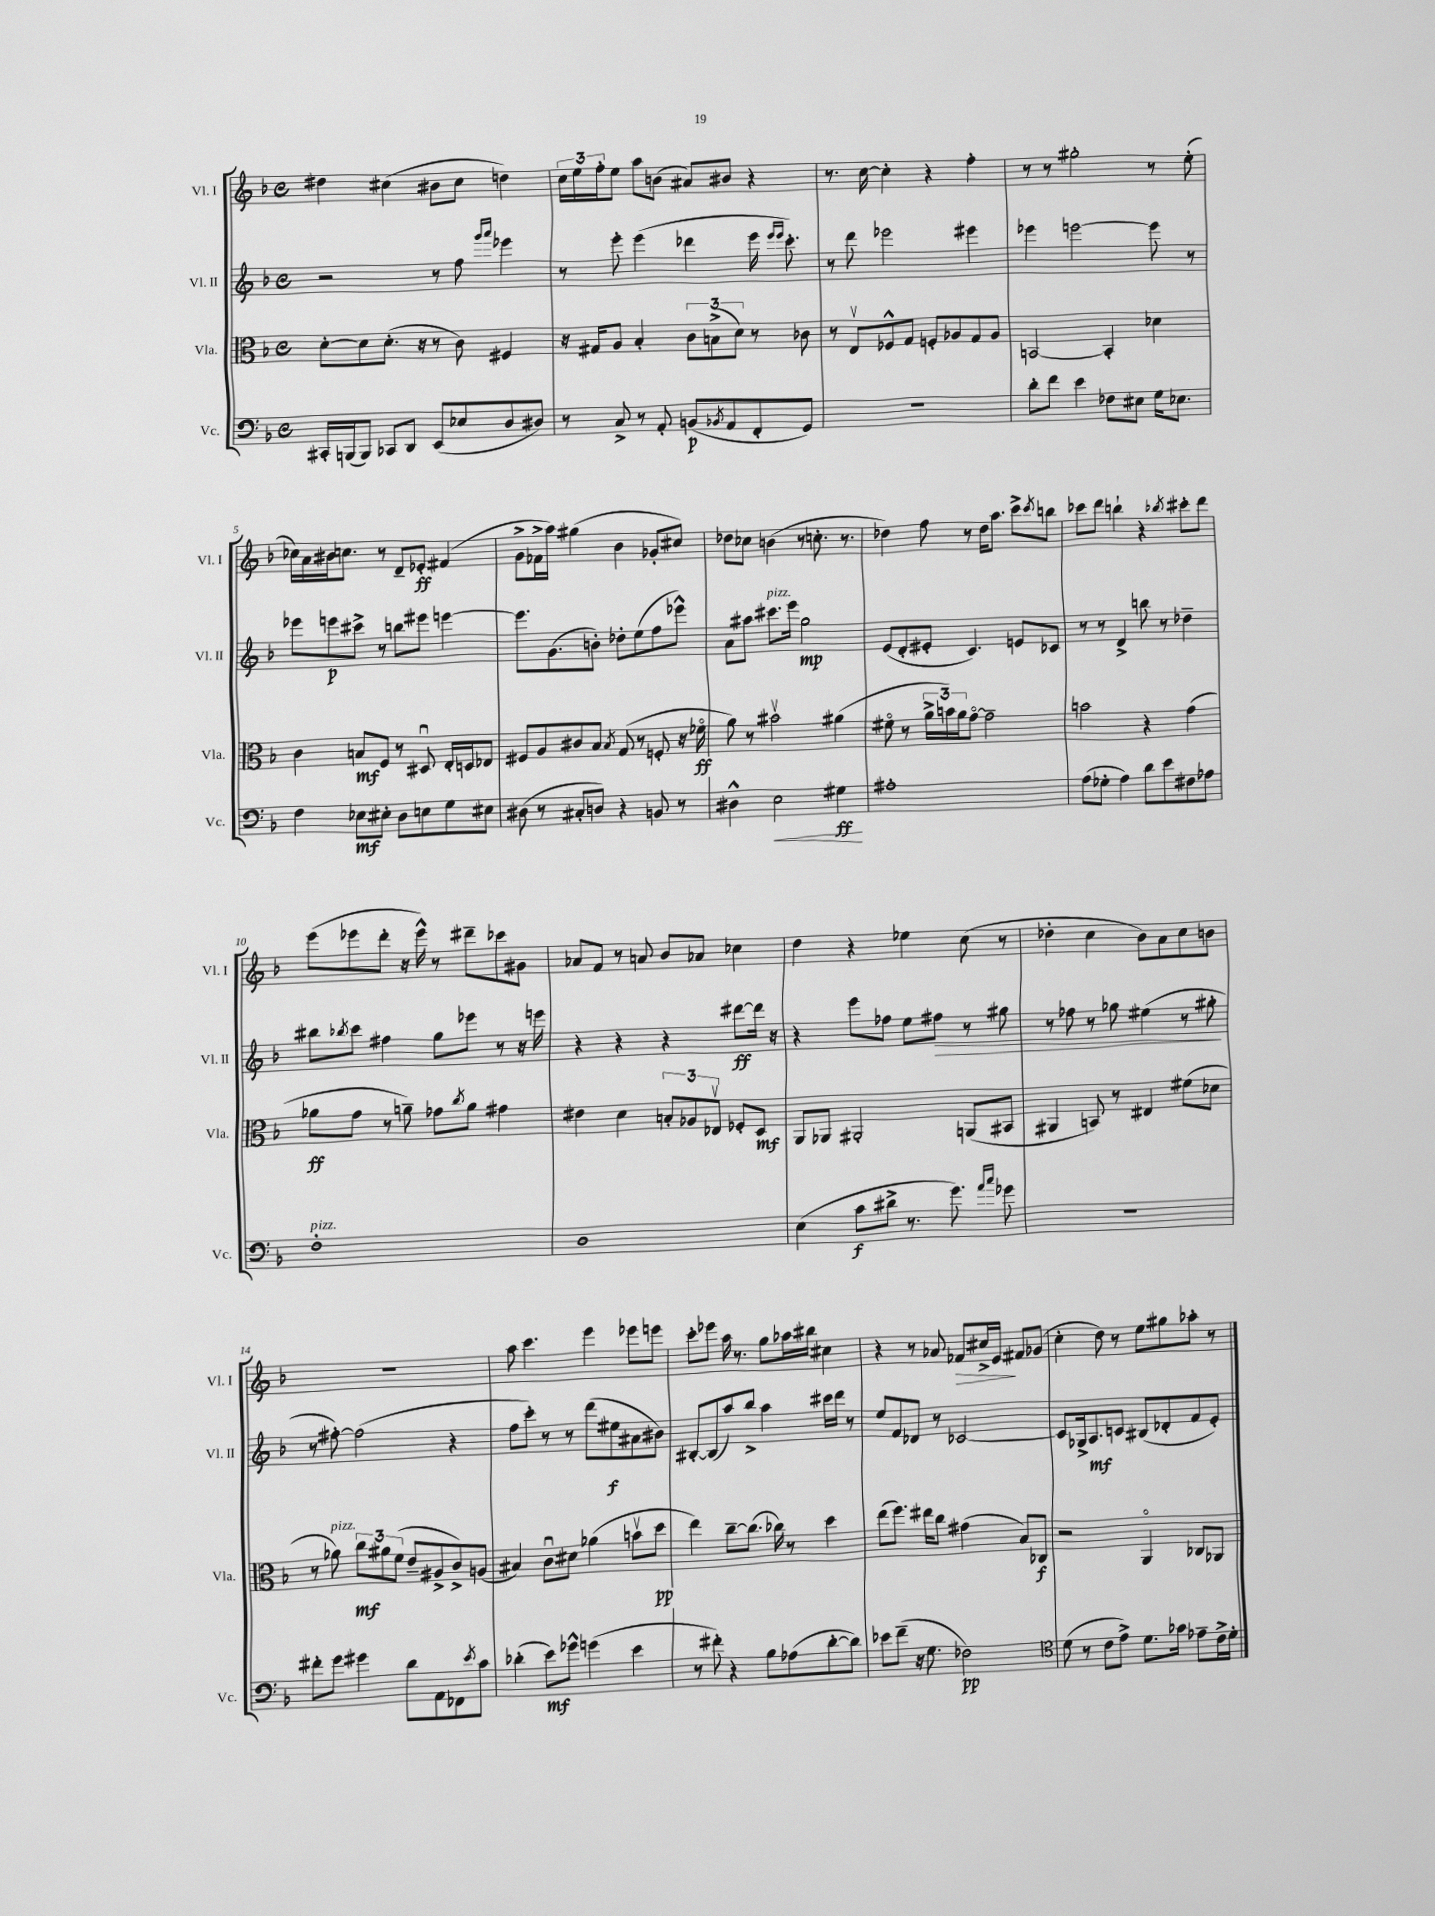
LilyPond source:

<<
\new StaffGroup <<
\new Staff = "s0" \with { instrumentName = "Vl. I" shortInstrumentName = "Vl. I" } {
    \clef treble \key f \major \defaultTimeSignature \time 4/4
    dis''4 cis''4( bis'8 cis''8 d''4) |
    \tuplet 3/2 { c''16 e''16 f''16-. } e''8 a''8 b'8( ais'8) bis'8 r4 |
    r8. c''16~ c''4-. r4 f''4-. |
    r8 r8 gis''2-. r8 e''8-.( |
    ces''16) a'16 bis'16 c''8. r8 d'8-- ees'8-.\ff fis'4( |
    g'8-> fes'16-> a''16) gis''4( bes'4 ges'8-. cis''8) |
    des''8 ces''8 b'4( r8 c''8.-. r8. |
    des''4) f''8 r8 des''16 a''8. c'''8-> \acciaccatura { c'''8 } b''8 |
    ces'''8 d'''8 b''4-! r4 \acciaccatura { bes''8 } cis'''8-. d'''8 |
    e'''8( ees'''8 d'''8-. r16 ees'''16-^) r8 dis'''8-- ces'''8 gis'8 |
    aes'8 f'8 r8 a'8 bes'8 aes'8 ces''4 |
    d''4 r4 ees''4 c''8( r8 |
    des''4-. c''4 bes'8) a'8 c''8 b'8 |
    R1 |
    a''8 c'''4. e'''4 ees'''8 e'''8 |
    c'''8-. ees'''8 a''16 r8. g''8 aes''16 bis''16 cis''4 |
    r4 r8 aes'8 fes'8\> cis''16-> e'16\! fis'8 ges'8( |
    c''4-. d''8) r8 e''8 gis''8 aes''8-. r8 \bar "|." |
}
\new Staff = "s1" \with { instrumentName = "Vl. II" shortInstrumentName = "Vl. II" } {
    \clef treble \key f \major \defaultTimeSignature \time 4/4
    r2 r8 f''8 \grace { g'''16 a'''16 } ees'''4 |
    r8 e'''8-. e'''4( des'''4 e'''16 \grace { e'''16 e'''16 } c'''8.-.) |
    r8 d'''8 ees'''2 eis'''4 |
    ees'''4 e'''2~ e'''8 r8 |
    ees'''8 e'''8\p cis'''8-> r8 b''8 eis'''8 e'''4~ |
    e'''8. g'8.( b'8-.) des''8-. e''8( f''8 ees'''8-^) |
    a'8 ais''8 cis'''8.^\markup { \italic "pizz." } e'''16 g''2\mp |
    e'8( d'8-. eis'8-. c'4.) e'8 ces'8 |
    r8 r8 d'4-> b''8 r8 des''4-- |
    bis''8 \acciaccatura { bes''8 } c'''8 fis''4 g''8 ees'''8 r8 r16 e'''16 |
    r4 r4 r4 dis'''8~\ff dis'''16 r16 |
    r4 e'''8 fes''8 e''8 fis''8\> r8 gis''8 |
    r8 fes''8 r8 ges''8 eis''4( r8 gis''8-.\! |
    r8 fis''8~-.) fis''2( r4 |
    f''8 c'''8-.) r8 r8 d'''8( eis''8\f ais'8 bis'8) |
    bis8~-. bis8( a''8) bes''8-> a''4 cis'''16 d'''16 r8 |
    e''8 f'8 des'8 r8 ces'2~ |
    ces'8 ges16-> a8.\mf c'8 bis8( des'8-. f'8 e'8-.) \bar "|." |
}
\new Staff = "s2" \with { instrumentName = "Vla." shortInstrumentName = "Vla." } {
    \clef alto \key f \major \defaultTimeSignature \time 4/4
    d'8~-. d'8 d'8.-.( r16 r8 c'8) fis4 |
    r16 gis16 a8 bes4-. \tuplet 3/2 { c'8 b8->( d'8) } r8 ces'8 |
    r8 e8\upbow fes8-^ g8 f8-. aes8 g8 aes8 |
    b,2~ b,4-. des'4 |
    c'4 b8\mf f8 r8 dis8\downbow e16-. d16 ees8 |
    fis8 a8 cis'8 bes8 \acciaccatura { bes8 } g8( r8 f8-. r16 fes'16\flageolet\ff |
    a'8) r8 bis'2\upbow ais'4( |
    fis'8\flageolet r8 \tuplet 3/2 { a'16-> b'16) a'16 } g'8~\flageolet g'2-- |
    b'2 r4 g'4( |
    aes'8\ff g'8 r8 a'8--) ges'8 \acciaccatura { c''8 } a'8 gis'4 |
    eis'4 d'4 \tuplet 3/2 { b8-. aes8 ees8\upbow } fes8-. d8\mf |
    a,8 aes,8 ais,2-. a,8( bis,8 |
    ais,4 b,8) r8 eis4 fis'8( des'8 |
    r8 aes'8^\markup { \italic "pizz." }) \tuplet 3/2 { c''8\mf ais'8 f'8( } e'8-- ais8-> c'8->) a8( |
    bis4) c'8\downbow dis'8 aes'4( b'8\upbow d''8\pp |
    e''4) c''8~-- c''8.( ces''16) r8 d''4 |
    e''8( f''8.) eis''16 c''8 gis'4( bes8) ces8\f |
    r2 a,4\flageolet ces8 aes,8 \bar "|." |
}
\new Staff = "s3" \with { instrumentName = "Vc." shortInstrumentName = "Vc." } {
    \clef bass \key f \major \defaultTimeSignature \time 4/4
    cis,16-. b,,16( b,,8) ces,8 d,8 e,8( ees8 d8 dis8) |
    r8 c8-> r8 a,8-. b,8\p( \acciaccatura { bes,8 } a,8 f,8-. g,8) |
    R1 |
    d'8-. f'8 e'4 fes8 eis8 g16 ees8. |
    f4 ees8\mf eis8-. d8 e8 g8 eis8 |
    dis8( r8 cis8-. d8) r4 b,8 r8 |
    dis4-^ e2\< gis4\ff\! |
    ais1-. |
    a8( ges8-. a4) d'8 e'8 fis8 aes8 |
    f1-.^\markup { \italic "pizz." } |
    d1 |
    e4( c'8\f dis'8-> r8. g'8.) \grace { a'16 c''16 } ges'8 |
    r1 |
    fis'8-. g'8 gis'4 d'8 a,8 fes,8 \acciaccatura { e'8 } c'8 |
    des'4-.( e'8\mf) ges'8-^ g'4( e'4 |
    r8 fis'8-.) r4 bes8 aes8( d'8~-. d'8) |
    ees'8 f'8--( r16 g8. fes2\pp) |
    \clef tenor d'8( r8 c'8 e'8->) d'8. ges'16 ees'8-- c'16-> d'16-. \bar "|." |
}
>>
>>
